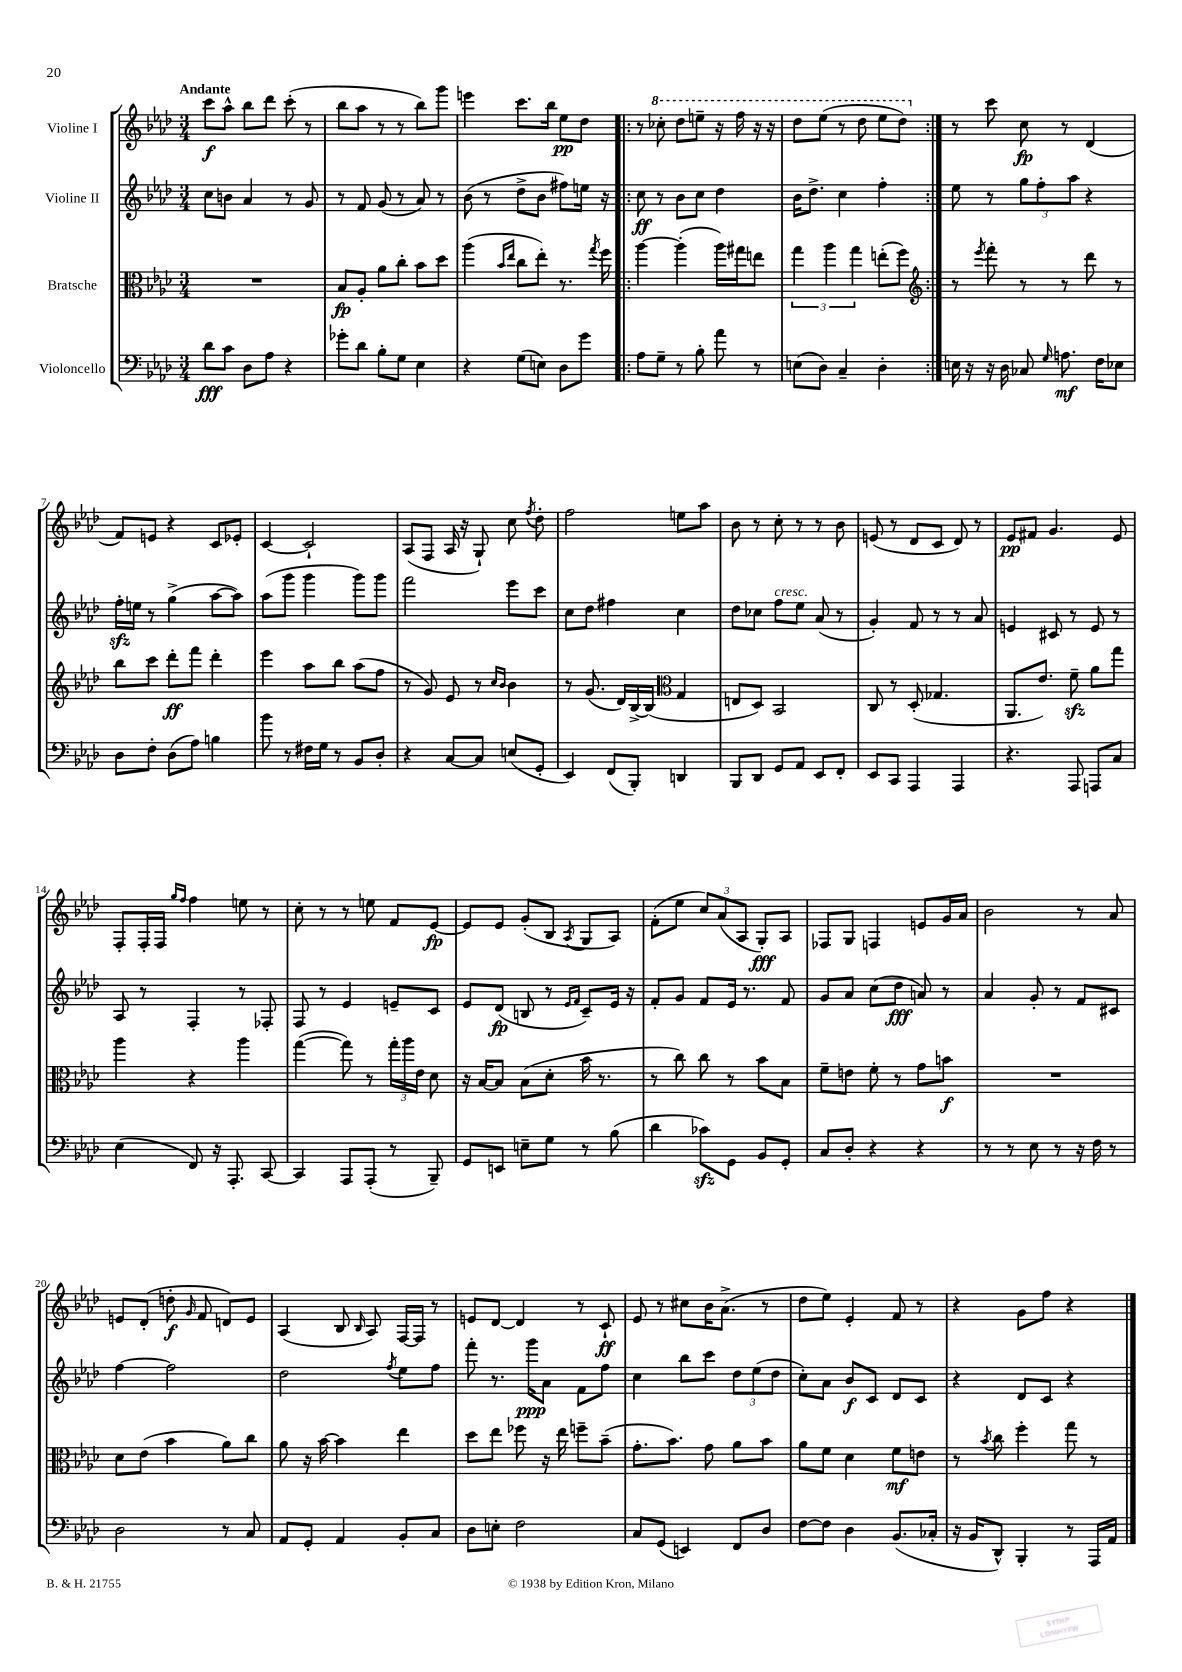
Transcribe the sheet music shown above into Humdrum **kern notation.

**kern	**dynam	**kern	**dynam	**kern	**dynam	**kern	**dynam
*part4	*part4	*part3	*part3	*part2	*part2	*part1	*part1
*staff4	*staff4	*staff3	*staff3	*staff2	*staff2	*staff1	*staff1
*I"Violoncello	*	*I"Bratsche	*	*I"Violine II	*	*I"Violine I	*
*clefF4	*	*clefC3	*	*clefG2	*	*clefG2	*
*k[b-e-a-d-]	*	*k[b-e-a-d-]	*	*k[b-e-a-d-]	*	*k[b-e-a-d-]	*
*M3/4	*	*M3/4	*	*M3/4	*	*M3/4	*
=1	=1	=1	=1	=1	=1	=1	=1
!	!	!	!	!	!	!LO:TX:a:B:t=Andante	!
8d-\L	fff	2.r	.	8cc\L	.	8ccc\L	f
8c\J	.	.	.	8bn\J	.	8aa-^^\J	.
8D-\L	.	.	.	4a-/	.	8bb-\L	.
8A-\J	.	.	.	.	.	8ddd-\J	.
4r	.	.	.	8r	.	(8ccc'\	.
.	.	.	.	8g/	.	8r	.
=2	=2	=2	=2	=2	=2	=2	=2
8g-X'\L	.	8B-/L	fp	8r	.	8bb-\L	.
8d-\J	.	8A-'/J	.	8f/	.	8aa-\J	.
8B-'\L	.	8a-\L	.	(8g/	.	8r	.
8G\J	.	8cc'\J	.	8r	.	8r	.
4E-\	.	8b-\L	.	8a-/)	.	8bb-\L)	.
.	.	8dd-\J	.	8r	.	8ggg\J	.
=3	=3	=3	=3	=3	=3	=3	=3
4r	.	(4aa-\	.	(8b-\	.	4eeen\	.
.	.	.	.	8r	.	.	.
.	.	16qqb-/LL	.	.	.	.	.
.	.	16qqee-/JJ	.	.	.	.	.
(8G\L	.	8cc\L	.	8dd-^\L	.	8.ccc\L	.
8En\J)	.	8ee-'\J)	.	8b-\J	.	.	.
.	.	.	.	.	.	16bb-\Jk	.
8D-\L	.	8.r	.	8ff#X\L)	.	8ee-\L	pp
8g\J	.	.	.	16een\Jk	.	8dd-\J	.
.	.	8qgg/	.	.	.	.	.
.	.	16ff\	.	16r	.	.	.
=4!|:	=4!|:	=4!|:	=4!|:	=4!|:	=4!|:	=4!|:	=4!|:
8A-\L	.	[4aa-\	.	8cc\	ff	8r	.
*	*	*	*	*	*	*8va	*
8G~\J	.	.	.	8r	.	8ccc-X'\	.
8r	.	(4aa-'\]	.	8b-\L	.	8ddd-\L	.
8B-'\	.	.	.	8cc\J	.	8eeen~\J	.
8a-\	.	16aa-\LL)	.	4dd-\	.	16r	.
.	.	16gg#X\J	.	.	.	16fff\	.
8r	.	8een\J	.	.	.	16r	.
.	.	.	.	.	.	16r	.
=5	=5	=5	=5	=5	=5	=5	=5
(8En\L	.	6gg\	.	16b-\KL	.	8ddd-\L	.
.	.	.	.	8.dd-^\J	.	.	.
8D-\J)	.	.	.	.	.	(8eee-\J	.
.	.	6aa-\	.	.	.	.	.
4C~/	.	.	.	4cc\	.	8r	.
.	.	6gg\	.	.	.	.	.
.	.	.	.	.	.	8ddd-\	.
4D-'\	.	(8een'\L	.	4ff'\	.	8eee-\L	.
.	.	8ff\J)	.	.	.	8ddd-\J)	.
=6:|!	=6:|!	=6:|!	=6:|!	=6:|!	=6:|!	=6:|!	=6:|!
*	*	*clefG2	*	*	*	*	*
*	*	*	*	*	*	*X8va	*
16En\	.	8r	.	8ee-\	.	8r	.
16r	.	.	.	.	.	.	.
.	.	8qeee-/	.	.	.	.	.
16r	.	8fff'\	.	8r	.	8ccc\	.
16D-\	.	.	.	.	.	.	.
8C-X/	.	8r	.	12gg\L	.	8cc\	fp
.	.	.	.	12ff'\	.	.	.
16qqG/	.	.	.	.	.	.	.
8.An\	mf	8r	.	.	.	8r	.
.	.	.	.	12aa-\J	.	.	.
.	.	8ddd-\	.	4r	.	(4d-/	.
16F\KL	.	.	.	.	.	.	.
8E-X\J	.	8r	.	.	.	.	.
!!LO:LB:g=z
=7	=7	=7	=7	=7	=7	=7	=7
8D-\L	.	8bb-\L	.	16ffzz'\LL	.	8f/L)	.
.	.	.	.	16een\JJ	.	.	.
8F'\J	.	8ccc\J	.	8r	.	8en/J	.
(8D-\L	.	8ddd-'\L	ff	(4gg^\	.	4r	.
8A-\J)	.	8fff\J	.	.	.	.	.
4Bn\	.	4ddd-'\	.	[8aa-\L	.	8c/L	.
.	.	.	.	8aa-\J])	.	8e-X'/J	.
=8	=8	=8	=8	=8	=8	=8	=8
8b-\	.	4eee-\	.	(8aa-\L	.	[4c/	.
8r	.	.	.	8ggg\J	.	.	.
16F#X\LL	.	8aa-\L	.	4ggg\	.	2c`/]	.
16G\JJ	.	.	.	.	.	.	.
8r	.	8bb-\J	.	.	.	.	.
8BB-/L	.	(8aa-\L	.	8ggg\L)	.	.	.
8D-'/J	.	8ff\J	.	8ggg\J	.	.	.
=9	=9	=9	=9	=9	=9	=9	=9
4r	.	8r	.	2fff\	.	(8A-/L	.
.	.	8g/)	.	.	.	8F/J	.
[8C/L	.	8e-/	.	.	.	16A-/	.
.	.	.	.	.	.	16r	.
8C/J]	.	8r	.	.	.	8G`/)	.
.	.	16qqcc/LL	.	.	.	.	.
.	.	16qqb-/JJ	.	.	.	.	.
(8En/L	.	4b-\	.	8eee-\L	.	8cc\	.
.	.	.	.	.	.	8qff/	.
8GG'/J	.	.	.	8ccc\J	.	8dd-'\	.
=10	=10	=10	=10	=10	=10	=10	=10
4EE-/)	.	8r	.	8cc\L	.	2ff\	.
.	.	(8.g/	.	8dd-\J	.	.	.
(8FF/L	.	.	.	4ff#X\	.	.	.
.	.	16d-/LL)	.	.	.	.	.
8BBB-'/J)	.	[16B-^/	.	.	.	.	.
.	.	(16B-/JJ]	.	.	.	.	.
*	*	*clefC3	*	*	*	*	*
4DDn/	.	4G/	.	4cc\	.	8een\L	.
.	.	.	.	.	.	8aa-\J	.
=11	=11	=11	=11	=11	=11	=11	=11
8BBB-/L	.	8En/L	.	8dd-\L	.	8b-\	.
8DD-/J	.	8D-/J)	.	8cc-X\J	.	8r	.
!	!	!	!	!LO:TX:a:i:t=cresc.	!	!	!
8GG/L	.	2BB-/	.	8ff\L	.	8cc'\	.
8AA-/J	.	.	.	8ee-\J	.	8r	.
8EE-/L	.	.	.	(8a-/	.	8r	.
8FF'/J	.	.	.	8r	.	8b-\	.
=12	=12	=12	=12	=12	=12	=12	=12
8EE-/L	.	8C/	.	4g'/)	.	(8en/	.
8CC/J	.	8r	.	.	.	8r	.
4AAA-/	.	(8D-'/	.	8f/	.	8d-/L	.
.	.	4.G-X/	.	8r	.	8c/J	.
4AAA-/	.	.	.	8r	.	8d-/)	.
.	.	.	.	8a-/	.	8r	.
=13	=13	=13	=13	=13	=13	=13	=13
4.r	.	8.AA-/L	.	4en/	.	8e-/L	pp
.	.	.	.	.	.	8f#X/J	.
.	.	8.e-/J)	.	.	.	.	.
.	.	.	.	8c#X/	.	4.g/	.
8AAA-/	.	8fzz~\	.	8r	.	.	.
8AAAn/L	.	8a-\L	.	8e/	.	.	.
8C/J	.	8gg\J	.	8r	.	8e-/	.
!!LO:LB:g=z
=14	=14	=14	=14	=14	=14	=14	=14
(4E-\	.	4aa-\	.	8A-/	.	8F'/L	.
.	.	.	.	8r	.	16F'/L	.
.	.	.	.	.	.	16F/JJ	.
.	.	.	.	.	.	16qqgg/LL	.
.	.	.	.	.	.	16qqff/JJ	.
8FF/)	.	4r	.	4F'/	.	4ff\	.
16r	.	.	.	.	.	.	.
8.AAA-'/	.	.	.	.	.	.	.
.	.	4aa-\	.	8r	.	8een\	.
[8CC/	.	.	.	8F-X'/	.	8r	.
=15	=15	=15	=15	=15	=15	=15	=15
4CC/]	.	([4gg\	.	8F/	.	8cc'\	.
.	.	.	.	8r	.	8r	.
8AAA-/L	.	8gg\])	.	4e-/	.	8r	.
(8AAA-'/J	.	8r	.	.	.	8een\	.
8r	.	24gg'\LL	.	8en~/L	.	8f/L	.
.	.	24aa-\	.	.	.	.	.
.	.	24e-\JJ	.	.	.	.	.
8BBB-~/)	.	8d-\	.	8c/J	.	[8e-/J	fp
=16	=16	=16	=16	=16	=16	=16	=16
8GG/L	.	16r	.	8e-/L	.	8e-/L]	.
.	.	[16B-/KL	.	.	.	.	.
8EEn/J	.	8B-/J]	.	(8d-/J	fp	8e-/J	.
8En~\L	.	(8B-\L	.	8Bn/	.	(8g'/L	.
8G\J	.	8d-'\J	.	8r	.	8B-/J	.
.	.	.	.	16qqe-/LL	.	.	.
.	.	.	.	16qqf/JJ	.	8qA-/	.
8r	.	16b-\	.	8c~/L)	.	8G/L	.
.	.	8.r	.	.	.	.	.
(8B-\	.	.	.	16e-/Jk	.	8A-/J)	.
.	.	.	.	16r	.	.	.
=17	=17	=17	=17	=17	=17	=17	=17
4d-\	.	8r	.	8f'/L	.	(8f'\L	.
.	.	8cc\)	.	8g/J	.	8ee-\J	.
8c-Xzz\L)	.	8cc\	.	8f/L	.	12cc/L)	.
.	.	.	.	.	.	(12a-/	.
8GG\J	.	8r	.	16e-/Jk	.	.	.
.	.	.	.	.	.	12A-/J	.
.	.	.	.	8.r	.	.	.
8BB-/L	.	8b-\L	.	.	.	8G'/L)	fff
8GG'/J	.	8B-\J	.	8f/	.	8A-/J	.
=18	=18	=18	=18	=18	=18	=18	=18
8C/L	.	8f~\L	.	8g/L	.	8F-X/L	.
8D-'/J	.	8en\J	.	8a-/J	.	8G/J	.
4r	.	8f'\	.	(8cc\L	.	4Fn/	.
.	.	8r	.	8dd-\J	fff	.	.
4r	.	8g\L	.	8an/)	.	8en/L	.
.	.	8bn\J	f	8r	.	16g/L	.
.	.	.	.	.	.	16a-/JJ	.
=19	=19	=19	=19	=19	=19	=19	=19
8r	.	2.r	.	4a-/	.	2b-\	.
8r	.	.	.	.	.	.	.
8E-\	.	.	.	8g'/	.	.	.
8r	.	.	.	8r	.	.	.
16r	.	.	.	8f/L	.	8r	.
16F\	.	.	.	.	.	.	.
8r	.	.	.	8c#X/J	.	8a-/	.
!!LO:LB:g=z
=20	=20	=20	=20	=20	=20	=20	=20
2D-\	.	8d-\L	.	[4ff\	.	8en/L	.
.	.	(8e-\J	.	.	.	(8d-'/J	.
.	.	4b-\	.	2ff\]	.	8ddn'\	f
.	.	.	.	.	.	16qqg/	.
.	.	.	.	.	.	8f/	.
8r	.	8a-\L)	.	.	.	8dn/L)	.
8C/	.	8cc\J	.	.	.	8e/J	.
=21	=21	=21	=21	=21	=21	=21	=21
8AA-/L	.	8a-\	.	2dd-\	.	(4A-/	.
8GG'/J	.	16r	.	.	.	.	.
.	.	[16b-\	.	.	.	.	.
4AA-/	.	4b-\]	.	.	.	8B-/	.
.	.	.	.	.	.	16qqB-/	.
.	.	.	.	.	.	8A-/)	.
.	.	.	.	8qff/	.	.	.
8BB-'/L	.	4ee-\	.	8ee-\L	.	[16F/LL	.
.	.	.	.	.	.	16F/JJ]	.
8C/J	.	.	.	8ff\J	.	8r	.
=22	=22	=22	=22	=22	=22	=22	=22
8D-\L	.	8dd-\L	.	8fff'\	.	8en/L	.
8En'\J	.	8ee-\J	.	8.r	.	[8d-/J	.
2F\	.	8ff-X\	.	.	.	4d-/]	.
.	.	.	.	16ggg\KL	ppp	.	.
.	.	16r	.	8a-\J	.	.	.
.	.	16ee-\	.	.	.	.	.
.	.	8ffn~\L	.	8f\L	.	8r	.
.	.	(8b-~\J	.	8ff\J	.	8c`/	ff
=23	=23	=23	=23	=23	=23	=23	=23
8C/L	.	8.g'\L	.	4cc\	.	8e-/	.
(8GG/J	.	.	.	.	.	8r	.
.	.	8.b-\J)	.	.	.	.	.
4EEn/)	.	.	.	8bb-\L	.	8cc#X\L	.
.	.	8g\	.	8ccc\J	.	16b-\K	.
.	.	.	.	.	.	(8.a-^\J	.
8FF/L	.	8a-\L	.	12dd-\L	.	.	.
.	.	.	.	(12ee-\	.	.	.
8D-/J	.	8b-\J	.	.	.	8r	.
.	.	.	.	12dd-\J	.	.	.
=24	=24	=24	=24	=24	=24	=24	=24
[8F\L	.	8a-\L	.	8cc'\L)	.	8dd-\L	.
8F\J]	.	8f\J	.	8a-\J	.	8ee-\J)	.
4D-\	.	4d-\	.	8b-/L	f	4e-'/	.
.	.	.	.	8c/J	.	.	.
(8.BB-/L	.	8f\L	mf	8d-/L	.	8f/	.
.	.	8en\J	.	8c/J	.	8r	.
16C-X'/Jk	.	.	.	.	.	.	.
=25	=25	=25	=25	=25	=25	=25	=25
16r	.	8r	.	4r	.	4r	.
16BB-/KL	.	.	.	.	.	.	.
.	.	8qb-/	.	.	.	.	.
8DD-^^/J)	.	8cc\	.	.	.	.	.
4BBB-'/	.	4ff'\	.	8d-/L	.	8g\L	.
.	.	.	.	8c/J	.	8ff\J	.
8r	.	8gg\	.	4r	.	4r	.
16AAA-/LL	.	8r	.	.	.	.	.
16AA-/JJ	.	.	.	.	.	.	.
==	==	==	==	==	==	==	==
*-	*-	*-	*-	*-	*-	*-	*-
